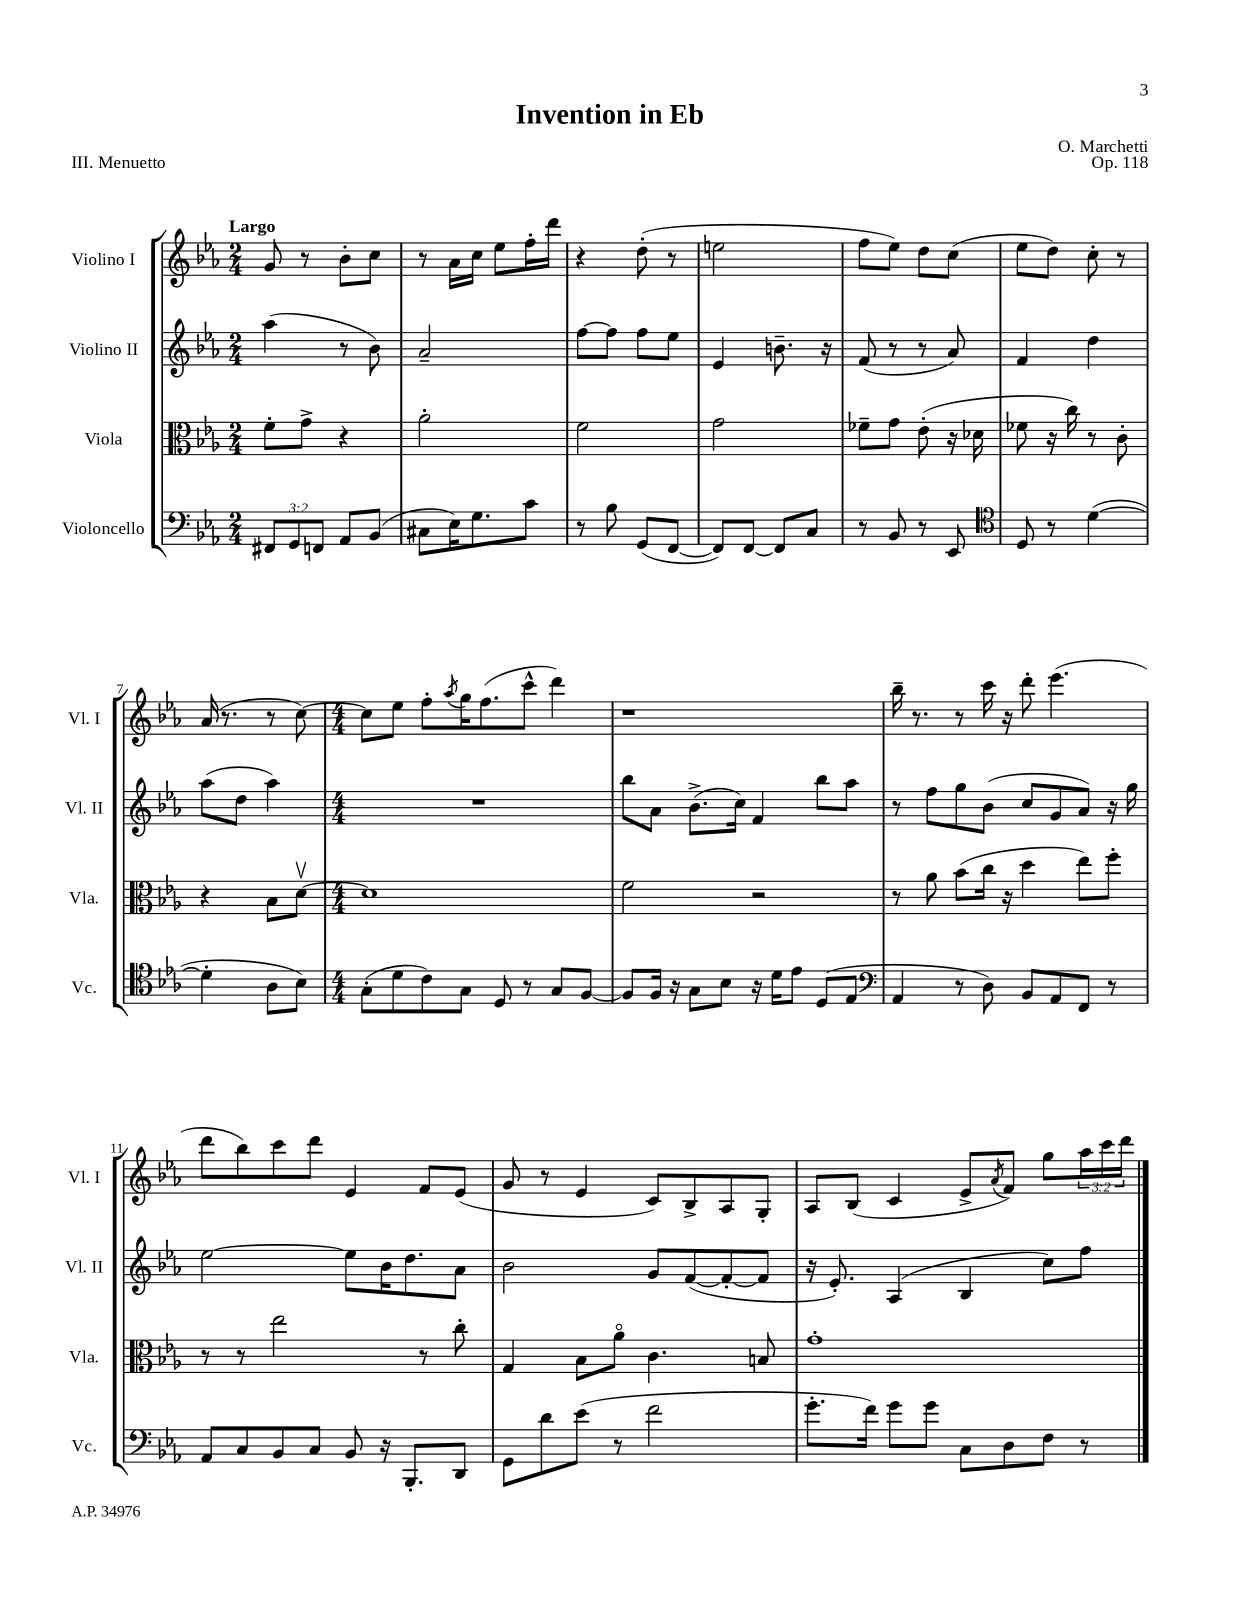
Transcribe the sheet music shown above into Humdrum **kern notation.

**kern	**kern	**kern	**kern
*staff4	*staff3	*staff2	*staff1
*clefF4	*clefC3	*clefG2	*clefG2
*k[b-e-a-]	*k[b-e-a-]	*k[b-e-a-]	*k[b-e-a-]
*M2/4	*M2/4	*M2/4	*M2/4
12FF#	8f'	(4aa-	8g
12GG	.	.	.
.	8g^	.	8r
12FF	.	.	.
8AA-	4r	8r	8b-'
(8BB-	.	8b-)	8cc
=	=	=	=
8C#	2a-'	2a-~	8r
16E-)	.	.	16a-
8.G	.	.	16cc
.	.	.	8ee-
8c	.	.	16ff'
.	.	.	16ddd
=	=	=	=
8r	2f	[8ff	4r
8B-	.	8ff]	.
(8GG	.	8ff	(8dd'
[8FF	.	8ee-	8r
=	=	=	=
8FF])	2g	4e-	2ee
[8FF	.	.	.
8FF]	.	8.b~	.
8C	.	.	.
.	.	16r	.
=	=	=	=
8r	8f-~	(8f	8ff
8BB-	8g	8r	8ee-)
8r	(8e-'	8r	8dd
8EE-	16r	8a-)	(8cc
.	16d-	.	.
=	=	=	=
*clefC4	*	*	*
8D	8f-	4f	8ee-
8r	16r	.	8dd)
.	16cc)	.	.
([4d	8r	4dd	8cc'
.	8c'	.	8r
=	=	=	=
4d']	4r	(8aa-	(16a-
.	.	.	8.r
.	.	8dd	.
8A-	8B-	4aa-)	8r
8B-)	[8dv	.	[8cc)
=	=	=	=
*M4/4	*M4/4	*M4/4	*M4/4
(8G'	1d]	1r	8cc]
8d	.	.	8ee-
8c)	.	.	8ff'
.	.	.	8qaa-
8G	.	.	16gg
.	.	.	(8.ff
8D	.	.	.
8r	.	.	8ccc^^
8G	.	.	4ddd)
[8F	.	.	.
=	=	=	=
8F]	2f	8bb-	1r
16F	.	8a-	.
16r	.	.	.
8G	.	(8.b-^	.
8B-	.	.	.
.	.	16cc)	.
16r	2r	4f	.
16d	.	.	.
8e-	.	.	.
(8D	.	8bb-	.
8E-	.	8aa-	.
=	=	=	=
*clefF4	*	*	*
4AA-	8r	8r	16bb-~
.	.	.	8.r
.	8a-	8ff	.
8r	(8b-	8gg	8r
8D)	16cc	(8b-	16ccc
.	16r	.	16r
8BB-	4dd	8cc	8ddd'
8AA-	.	8g	(4.eee-
8FF	8ee-)	8a-)	.
8r	8ff'	16r	.
.	.	16gg	.
=	=	=	=
8AA-	8r	[2ee-	8ddd
8C	8r	.	8bb-)
8BB-	2ee-	.	8ccc
8C	.	.	8ddd
8BB-	.	8ee-]	4e-
16r	.	16b-	.
8.BBB-'	.	8.dd	.
.	8r	.	8f
8DD	8cc'	8a-	(8e-
=	=	=	=
8GG	4G	2b-	8g
8d	.	.	8r
(8e-	8B-	.	4e-
8r	8a-o	.	.
2f	4.c	8g	8c)
.	.	([8f	8B-^
.	.	8f'_	8A-
.	8B	8f]	8G'
=	=	=	=
8.g'	1g'	16r	8A-
.	.	8.e-')	.
.	.	.	(8B-
16f)	.	.	.
8g	.	(4A-	4c
8g	.	.	.
8C	.	4B-	8e-^
.	.	.	8qa-
8D	.	.	8f)
8F	.	8cc)	8gg
8r	.	8ff	24aa-
.	.	.	24ccc
.	.	.	24ddd
==	==	==	==
*-	*-	*-	*-
